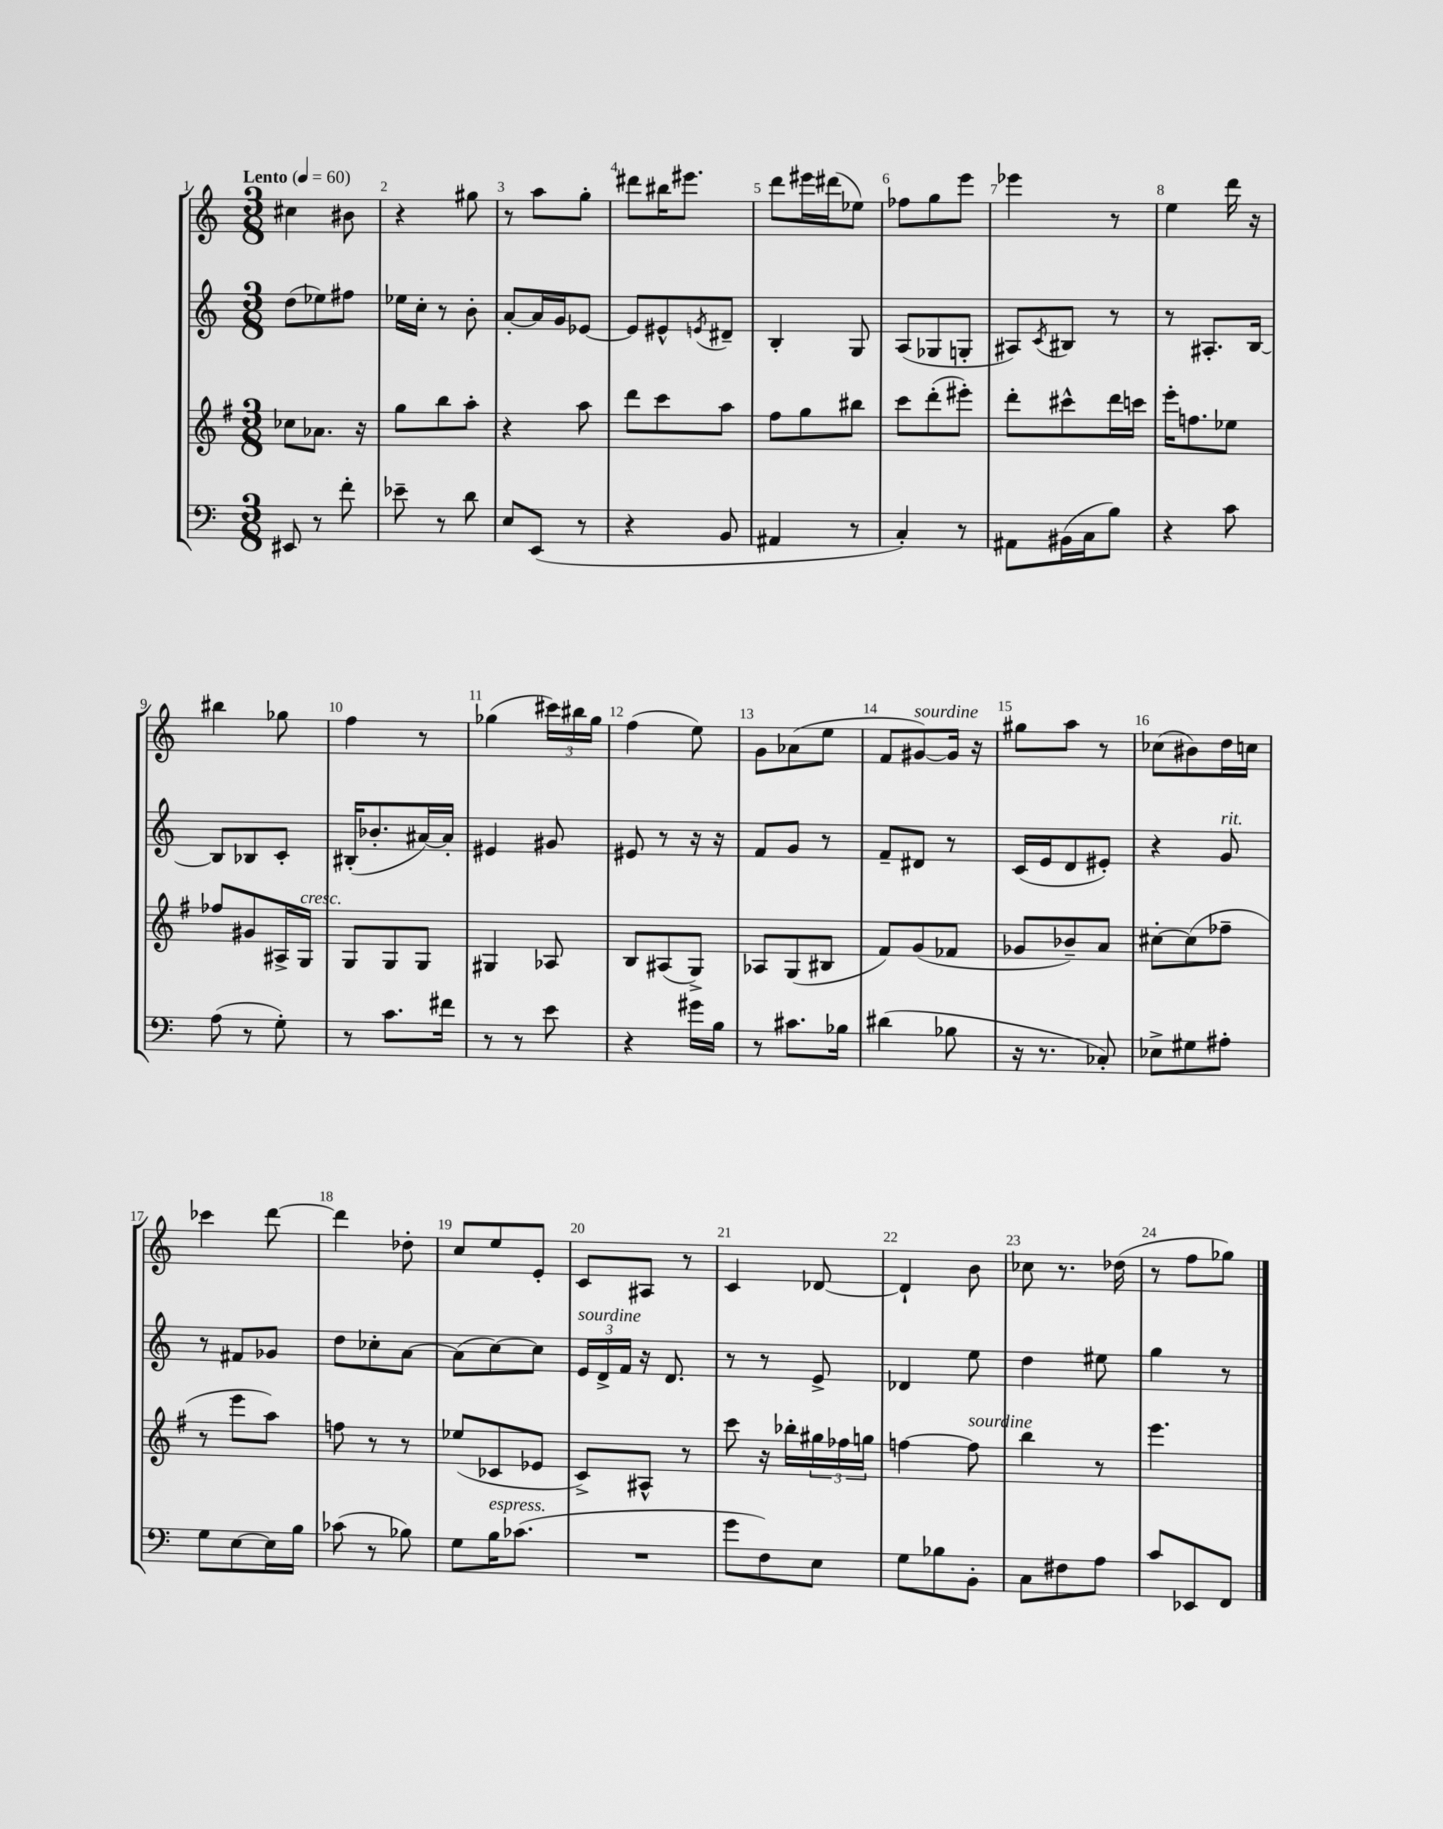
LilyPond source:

<<
\new StaffGroup <<
\new Staff = "s0" {
    \clef treble \key c \major \numericTimeSignature \time 3/8 \tempo "Lento" 4 = 60
    cis''4 bis'8 |
    r4 gis''8 |
    r8 a''8 g''8-. |
    dis'''8 bis''16 eis'''8. |
    d'''8 eis'''16 dis'''16( ees''8) |
    fes''8 g''8 e'''8 |
    ees'''4 r8 |
    e''4 d'''16 r16 |
    bis''4 ges''8 |
    f''4 r8 |
    ges''4( \tuplet 3/2 { cis'''16) bis''16 ges''16 } |
    f''4( e''8) |
    g'8 aes'8( e''8 |
    f'8 gis'8~^\markup { \italic "sourdine" }) gis'16 r16 |
    gis''8 a''8 r8 |
    ces''8( bis'8) d''16 c''16 |
    ces'''4 d'''8~ |
    d'''4 des''8-. |
    c''8 e''8 e'8-. |
    c'8 ais8 r8 |
    c'4 des'8~ |
    des'4-! b'8 |
    ces''8 r8. des''16( |
    r8 f''8 ges''8) \bar "|." |
}
\new Staff = "s1" {
    \clef treble \key c \major \numericTimeSignature \time 3/8
    d''8( ees''8) fis''8 |
    ees''16 c''16-. r8 b'8-. |
    a'8~-. a'16 g'16 ees'8~ |
    ees'8 eis'8-^ \acciaccatura { e'8 } dis'8-- |
    b4-. g8 |
    a8( ges8 g8-. |
    ais8) \acciaccatura { c'8 } bis8 r8 |
    r8 ais8.-. b16~ |
    b8 bes8 c'8-. |
    bis16-.( bes'8.-. ais'16~) ais'16-. |
    eis'4 gis'8 |
    eis'8 r8 r16 r16 |
    f'8 g'8 r8 |
    f'8-- dis'8 r8 |
    c'16( e'16 d'8 eis'8-.) |
    r4 g'8^\markup { \italic "rit." } |
    r8 fis'8 ges'8 |
    d''8 ces''8-. a'8~ |
    a'8( c''8~) c''8 |
    \tuplet 3/2 { e'16^\markup { \italic "sourdine" } d'16-> f'16 } r16 d'8. |
    r8 r8 e'8-> |
    des'4 e''8 |
    d''4 eis''8 |
    g''4 r8 \bar "|." |
}
\new Staff = "s2" {
    \clef treble \key g \major \numericTimeSignature \time 3/8
    ces''8 aes'8. r16 |
    g''8 b''8 a''8-. |
    r4 a''8 |
    d'''8 c'''8 a''8 |
    fis''8 g''8 bis''8 |
    c'''8 d'''8-.( eis'''8-.) |
    d'''8-. cis'''8-^ d'''16 c'''16 |
    e'''16-. f''8. ees''8 |
    fes''8 gis'8 ais16-> g16^\markup { \italic "cresc." } |
    g8 g8 g8 |
    gis4 aes8 |
    b8 ais8( g8->) |
    aes8 g8( bis8 |
    fis'8) g'8( fes'8 |
    ges'8 bes'8--) a'8 |
    cis''8~-. cis''8( fes''8-- |
    r8 e'''8 a''8) |
    f''8 r8 r8 |
    ees''8( ces'8 ees'8 |
    c'8->) ais8-^ r8 |
    c'''8 r16 bes''16-. \tuplet 3/2 { gis''16 fes''16 g''16 } |
    f''4~ f''8^\markup { \italic "sourdine" } |
    b''4 r8 |
    e'''4. \bar "|." |
}
\new Staff = "s3" {
    \clef bass \key c \major \numericTimeSignature \time 3/8
    eis,8 r8 f'8-. |
    ees'8-- r8 d'8 |
    e8 e,8( r8 |
    r4 b,8 |
    ais,4 r8 |
    c4-.) r8 |
    ais,8 bis,16( c16 b8) |
    r4 c'8 |
    a8( r8 g8-.) |
    r8 c'8. fis'16 |
    r8 r8 e'8 |
    r4 gis'16 b16 |
    r8 cis'8. bes16 |
    dis'4( bes8 |
    r16 r8. ces8-.) |
    ees8-> gis8 ais8-. |
    g8 e8~ e16 b16 |
    ces'8( r8 bes8) |
    g8 b16^\markup { \italic "espress." } ces'8.( |
    R4. |
    g'8 f8) e8 |
    g8 bes8 b,8-. |
    c8 fis8 a8 |
    c'8 ees,8 f,8 \bar "|." |
}
>>
>>
\layout { \context { \Score \override BarNumber.break-visibility = ##(#f #t #t) barNumberVisibility = #all-bar-numbers-visible } }
